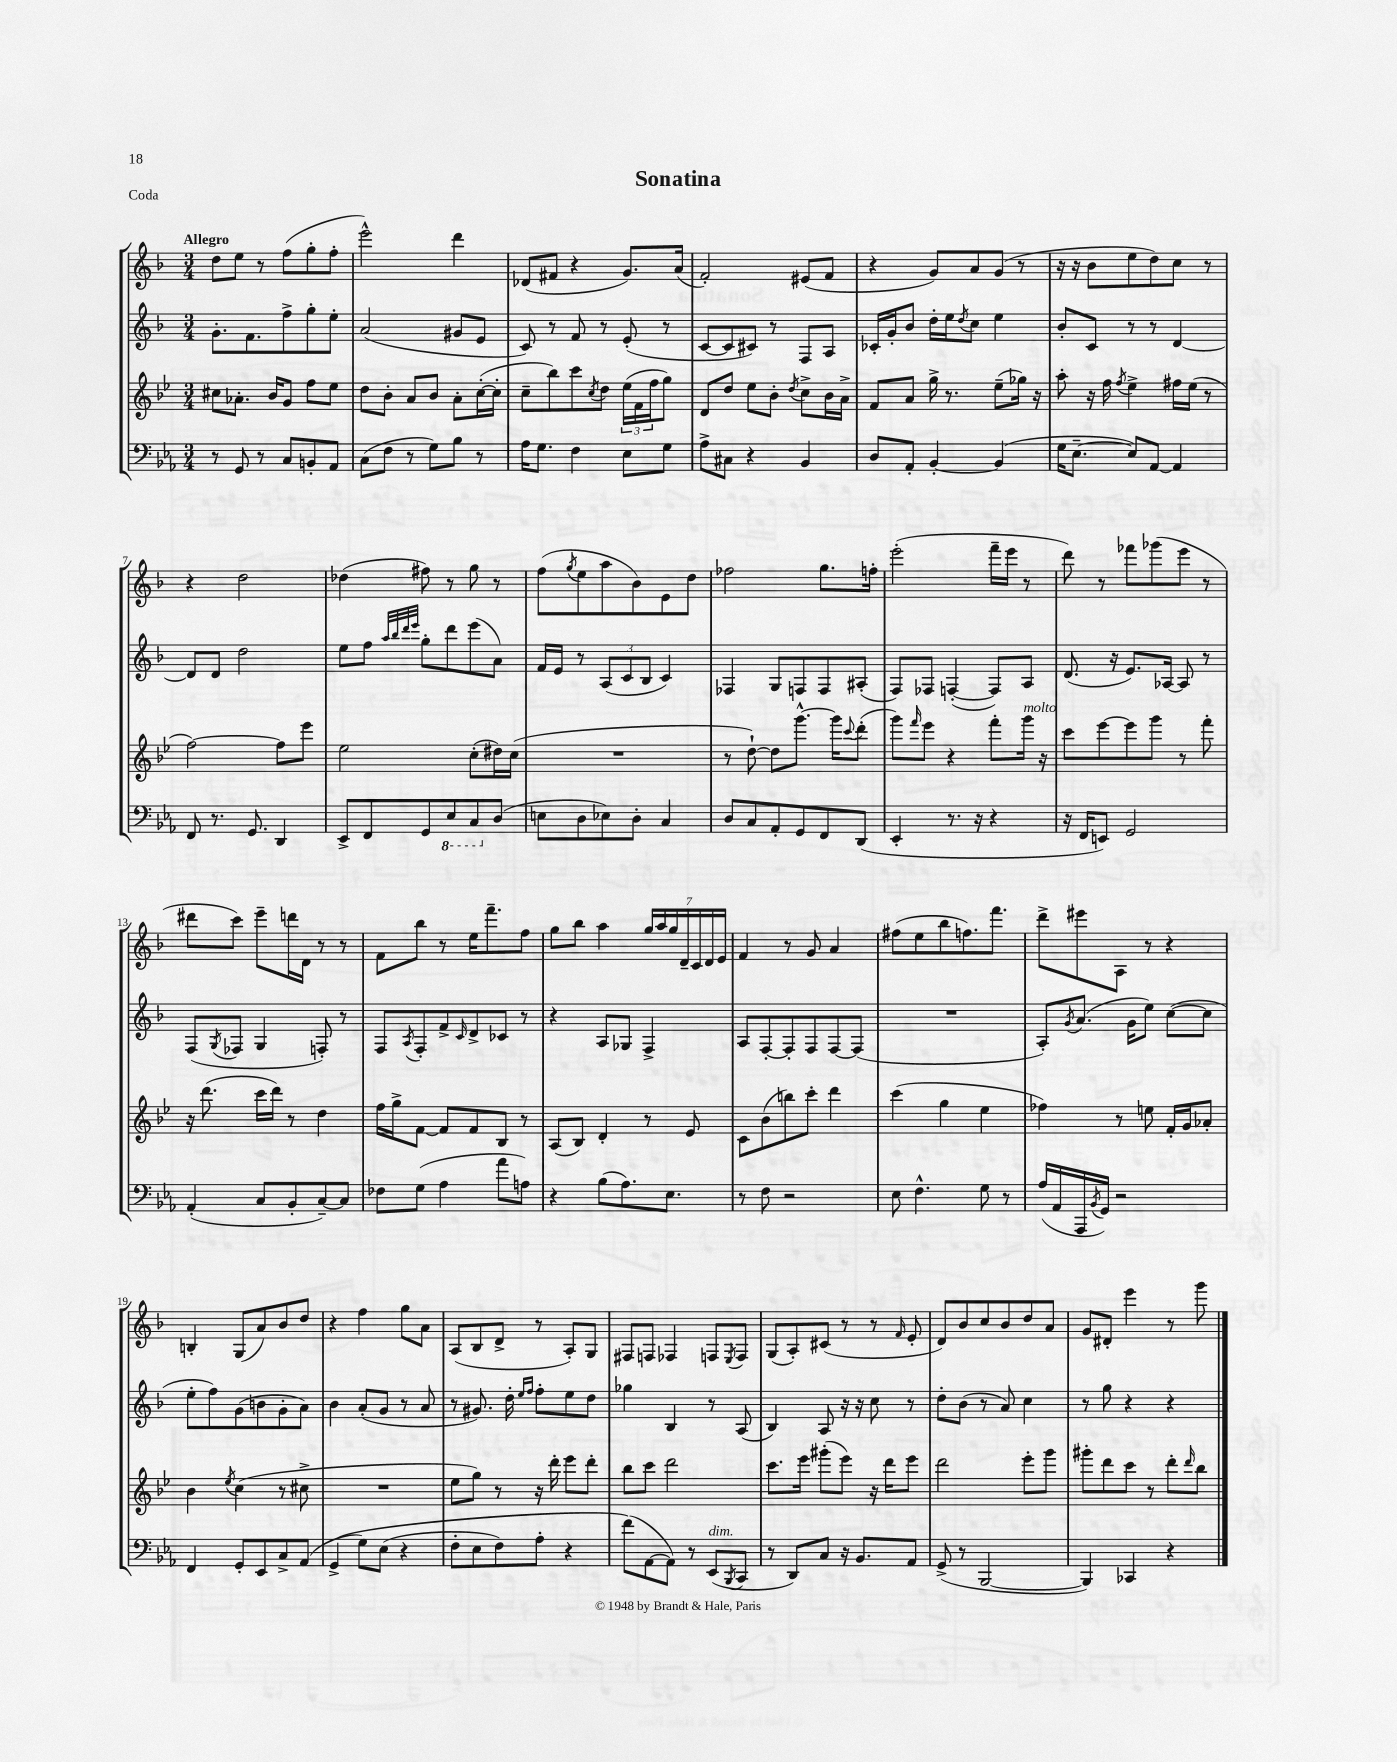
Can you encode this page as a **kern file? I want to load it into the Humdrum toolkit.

**kern	**kern	**kern	**kern
*staff4	*staff3	*staff2	*staff1
*clefF4	*clefG2	*clefG2	*clefG2
*k[b-e-a-]	*k[b-e-]	*k[b-]	*k[b-]
*M3/4	*M3/4	*M3/4	*M3/4
8r	8cc#\L	8.g'\L	8dd\L
8GG/	8.a-'\J	.	8ee\J
.	.	8.f\	.
8r	.	.	8r
.	16b-/LK	.	.
8C/L	8g/J	8ff^\	(8ff\L
8BB'/	8ff\L	8gg'\	8gg'\
8AA-/J	8ee-\J	8ee'\J	8ff'\J
=	=	=	=
(8C\L	8dd\L	(2a/	2eee^^\)
8F\J	8b-'\J	.	.
8r	8a/L	.	.
8G\L)	8b-/J	.	.
8B-\J	8a'\L	8g#/L	4ddd\
8r	([16cc'\L	8e/J	.
.	16cc'\]JJ	.	.
=	=	=	=
16A-\LK	8cc~\L	8c/)	(8d-/L
8.G\J	.	.	.
.	8bb-\)	8r	8f#/J
4F\	8ccc\	8f/	4r
.	8qcc/	.	.
.	8dd\J	8r	.
8E-\L	(24ee-\LL	(8e'/	8.g/L)
.	24f\	.	.
.	24ff\J	.	.
8G\J	8gg\J)	8r	.
.	.	.	(16a/Jk
=	=	=	=
8A-^\L	8d/L	[8c/L	2f'/)
8C#\J	8dd/J	8c/]	.
4r	8ee-\L	8c#/J)	.
.	8b-'\J	8r	.
.	8qdd/	.	.
4BB-/	8cc^\L	8F/L	(8e#/L
.	16b-\L	8A/J	8f/J
.	16a^\JJ	.	.
=	=	=	=
8D/L	8f/L	16c-'/LL	4r
.	.	16g'/J	.
8AA-'/J	8a/J	8b-/J	.
[4BB-'/	16gg^\	16dd'\LL	8g/L)
.	8.r	16ee\J	.
.	.	8qdd/	.
.	.	8cc\J	8a/
(4BB-/]	(8ee-~\L	4ee\	(8g/J
.	16gg-\Jk)	.	8r
.	16r	.	.
=	=	=	=
16G\LK	8aa'\	8b-'/L	16r
[8.E-~\J	.	.	16r
.	16r	8c/J	8b-\L
.	16ff\	.	.
.	8qff/	.	.
8E-/]L)	4ee-^\	8r	8ee\
[8AA-/J	.	8r	8dd\)
4AA-/]	16ff#\LL	[4d/	8cc\J
.	(16ee-\JJ	.	.
.	8r	.	8r
=	=	=	=
8FF/	[2ff\)	8d/]L	4r
8.r	.	8d/J	.
.	.	2dd\	2dd\
8.GG/	.	.	.
4DD/	8ff\]L	.	.
.	8eee-\J	.	.
=	=	=	=
8EE-^/L	2ee-\	8ee\L	(4dd-\
8FF/	.	8ff\J	.
.	.	32qqaa/LLL	.
.	.	32qqbb-/	.
.	.	32qqddd/	.
.	.	32qqeee/JJJ	.
8GG/	.	8gg'\L	8ff#\)
8EE-/	.	8ddd\	8r
8CC/	(8cc'\L	(8eee\	8gg\
(8D/J	16dd#\L)	8a\J)	8r
.	(16cc\JJ	.	.
=	=	=	=
8E\L	2.r	16f/LL	(8ff\L
.	.	16e/JJ	.
.	.	.	8qgg/
8D\	.	8r	8ee\
8E-\)	.	(12A/L	8aa\
.	.	12c/	.
8D'\J	.	.	8b-\)
.	.	12B-/J	.
4C/	.	4c/)	8e\
.	.	.	8dd\J
=	=	=	=
8D/L	8r	4F-/	2ff-\
8C/	[8dd`\)	.	.
8AA-'/	8dd\]L	8G/L	.
8GG/	[8.ggg^^\J	8F/	.
8FF/	.	8F/	8.gg\L
.	16ggg\]LK	.	.
.	8qqccc/	.	.
(8DD/J	(8ddd'\J	(8A#'/J	.
.	.	.	16ff'\Jk
=	=	=	=
4EE-'/	8ggg\L)	8F/L)	(2eee'\
.	16qqfff/	.	.
.	8eee-\J	8F-/J	.
8.r	4r	([4F'/	.
16r	.	.	.
4r	8fff'\L	8F/]L)	16fff~\LL
.	.	.	16eee\JJ
.	16ggg\Jk	8A/J	8r
.	16r	.	.
=	=	=	=
16r	8ccc\L	(8.d/	8ddd\)
16FF/LK	.	.	.
8EE/J)	[8eee-\	.	8r
.	.	16r	.
2GG/	8eee-\]	8.e/L)	8fff-\L
.	8ggg\J	.	(8ggg-\
.	.	[16A-/Jk	.
.	8r	8A-/]	8eee\J
.	8fff'\	8r	8r
=	=	=	=
(4AA-'/	16r	(8F/L	8ddd#\L
.	(8.ddd\	.	.
.	.	8qG/	.
.	.	8F-/J	8ccc\J)
8C/L	16ccc\LL	4G/	8eee~\L
.	16ddd\JJ)	.	.
8BB-'/	8r	.	16ddd\L
.	.	.	16d\JJ
[8C~/)	4dd\	8F'/)	8r
8C/]J	.	8r	8r
=	=	=	=
8F-\L	16ff\LL	8F/L	8f\L
.	16gg^\J	.	.
.	.	8qA/	.
(8G\J	[8f\J	8F'/	8bb-\J
4A-\	8f/]L	8f^/	8r
.	.	16qqc/	.
.	8f/	8d^/	16ee\LK
.	.	.	8.fff~\
8a-\L	8B-/J	8c-/J	.
8A\J)	8r	8r	8ff\J
=	=	=	=
4r	(8A/L	4r	8gg\L
.	8B-/J)	.	8bb-\J
(8B-\L	4d'/	8A/L	4aa\
8.A-\)	.	8G-/J	.
.	8r	4F^/	28gg/LL
.	.	.	28aa/
8.E-\J	.	.	.
.	.	.	28gg/
.	.	.	28d~/
.	8e-/	.	.
.	.	.	28c/
.	.	.	28d/
.	.	.	28e/JJ
=	=	=	=
8r	8c\L	8A/L	4f/
8F\	(8b-\	[8F'/	.
2r	8bb\)	8F'/]	8r
.	8ccc'\J	8F/	8g/
.	4ddd\	[8F/	4a/
.	.	(8F/]J	.
=	=	=	=
8E-\	(4ccc\	2.r	(8ff#\L
4.F^^\	.	.	8ee\
.	4gg\	.	8bb-\
.	.	.	8.ff\)
8G\	4ee-\	.	.
.	.	.	8.fff\J
8r	.	.	.
=	=	=	=
(16A-/LL	4ff-\)	8A'/L)	8ddd^\L
16AA-/	.	.	.
.	.	8qg/	.
16AAA-/	.	(8.a/J	8eee#\
8qBB-/	.	.	.
16GG/JJ)	.	.	.
2r	8r	.	8A\J
.	.	16g\LK	.
.	8ee\	8ee\J)	8r
.	16f'/LL	([8cc\L	4r
.	16g/J	.	.
.	8a-'/J	8cc\]J	.
=	=	=	=
4FF/	4b-\	8ee'\L	4B'/
.	.	8ff\)	.
.	8qee-/	.	.
8GG'/L	(4cc\	(8g\	(8G/L
8EE-/	.	8b\	8a/)
8C^/	8r	8g'\	8b-/
(8AA-/J	8cc#^\	8a\J)	8dd/J
=	=	=	=
&(4GG^/	2.r	4b-\	4r
8G\L)	.	(8a'/L	4ff\
(8E-\J	.	8g/J	.
4r	.	8r	8gg\L
.	.	8a/	8a\J
=	=	=	=
8F'\L	8ee-\L	8r	(8A/L
8E-\	8gg\J)	8.g#/)	8B-/
8F\)	8r	.	8d^/J
.	.	16dd'\	.
.	.	16qqee/LL	.
.	.	16qqff/JJ	.
8A-'\J	16r	8ff'\L	8r
.	16ddd'\	.	.
4r	8eee-\L	8ee\	8A'/L)
.	8ddd'\J	8dd\J	8G/J
=	=	=	=
(8f\L&)	8bb-\L	4gg-\	8F#/L
[8AA-\	8ccc\J	.	8F/J
8AA-\]J)	2ddd\	4B-/	4F-/
8r	.	.	.
(8EE-/L	.	8r	8F/L
8qBBB-/	.	.	8qE/
8CC/J	.	(8A/	8F/J
=	=	=	=
8r	8.ccc\L	4B-/)	(8G/L
8DD/L)	.	.	8A'/)
.	16eee-\Jk	.	.
8C/J	(8ggg#'\L	8A/	(8c#/J
16r	8eee-\J)	16r	8r
8.BB-/L	.	16r	.
.	16r	8cc\	8r
.	16ddd\LK	.	.
.	.	.	16qqf/
8AA-/J	8eee-\J	8r	8e'/
=	=	=	=
(8GG^/	2ddd\	8dd'\L	8d/L)
8r	.	(8b-\J	8b-/
[2BBB-/	.	8r	8cc/
.	.	8a/)	8b-/
.	8eee-'\L	4cc\	8dd/
.	8ggg\J	.	8a/J
=	=	=	=
4BBB-/])	8ggg#'\L	8r	8g/L
.	8ddd\	8gg\	8d#'/J
4CC-/	8ccc\J	4r	4eee\
.	8r	.	.
4r	8ddd'\L	4r	8r
.	16qqddd/	.	.
.	8bb-\J	.	8ggg\
==	==	==	==
*-	*-	*-	*-
